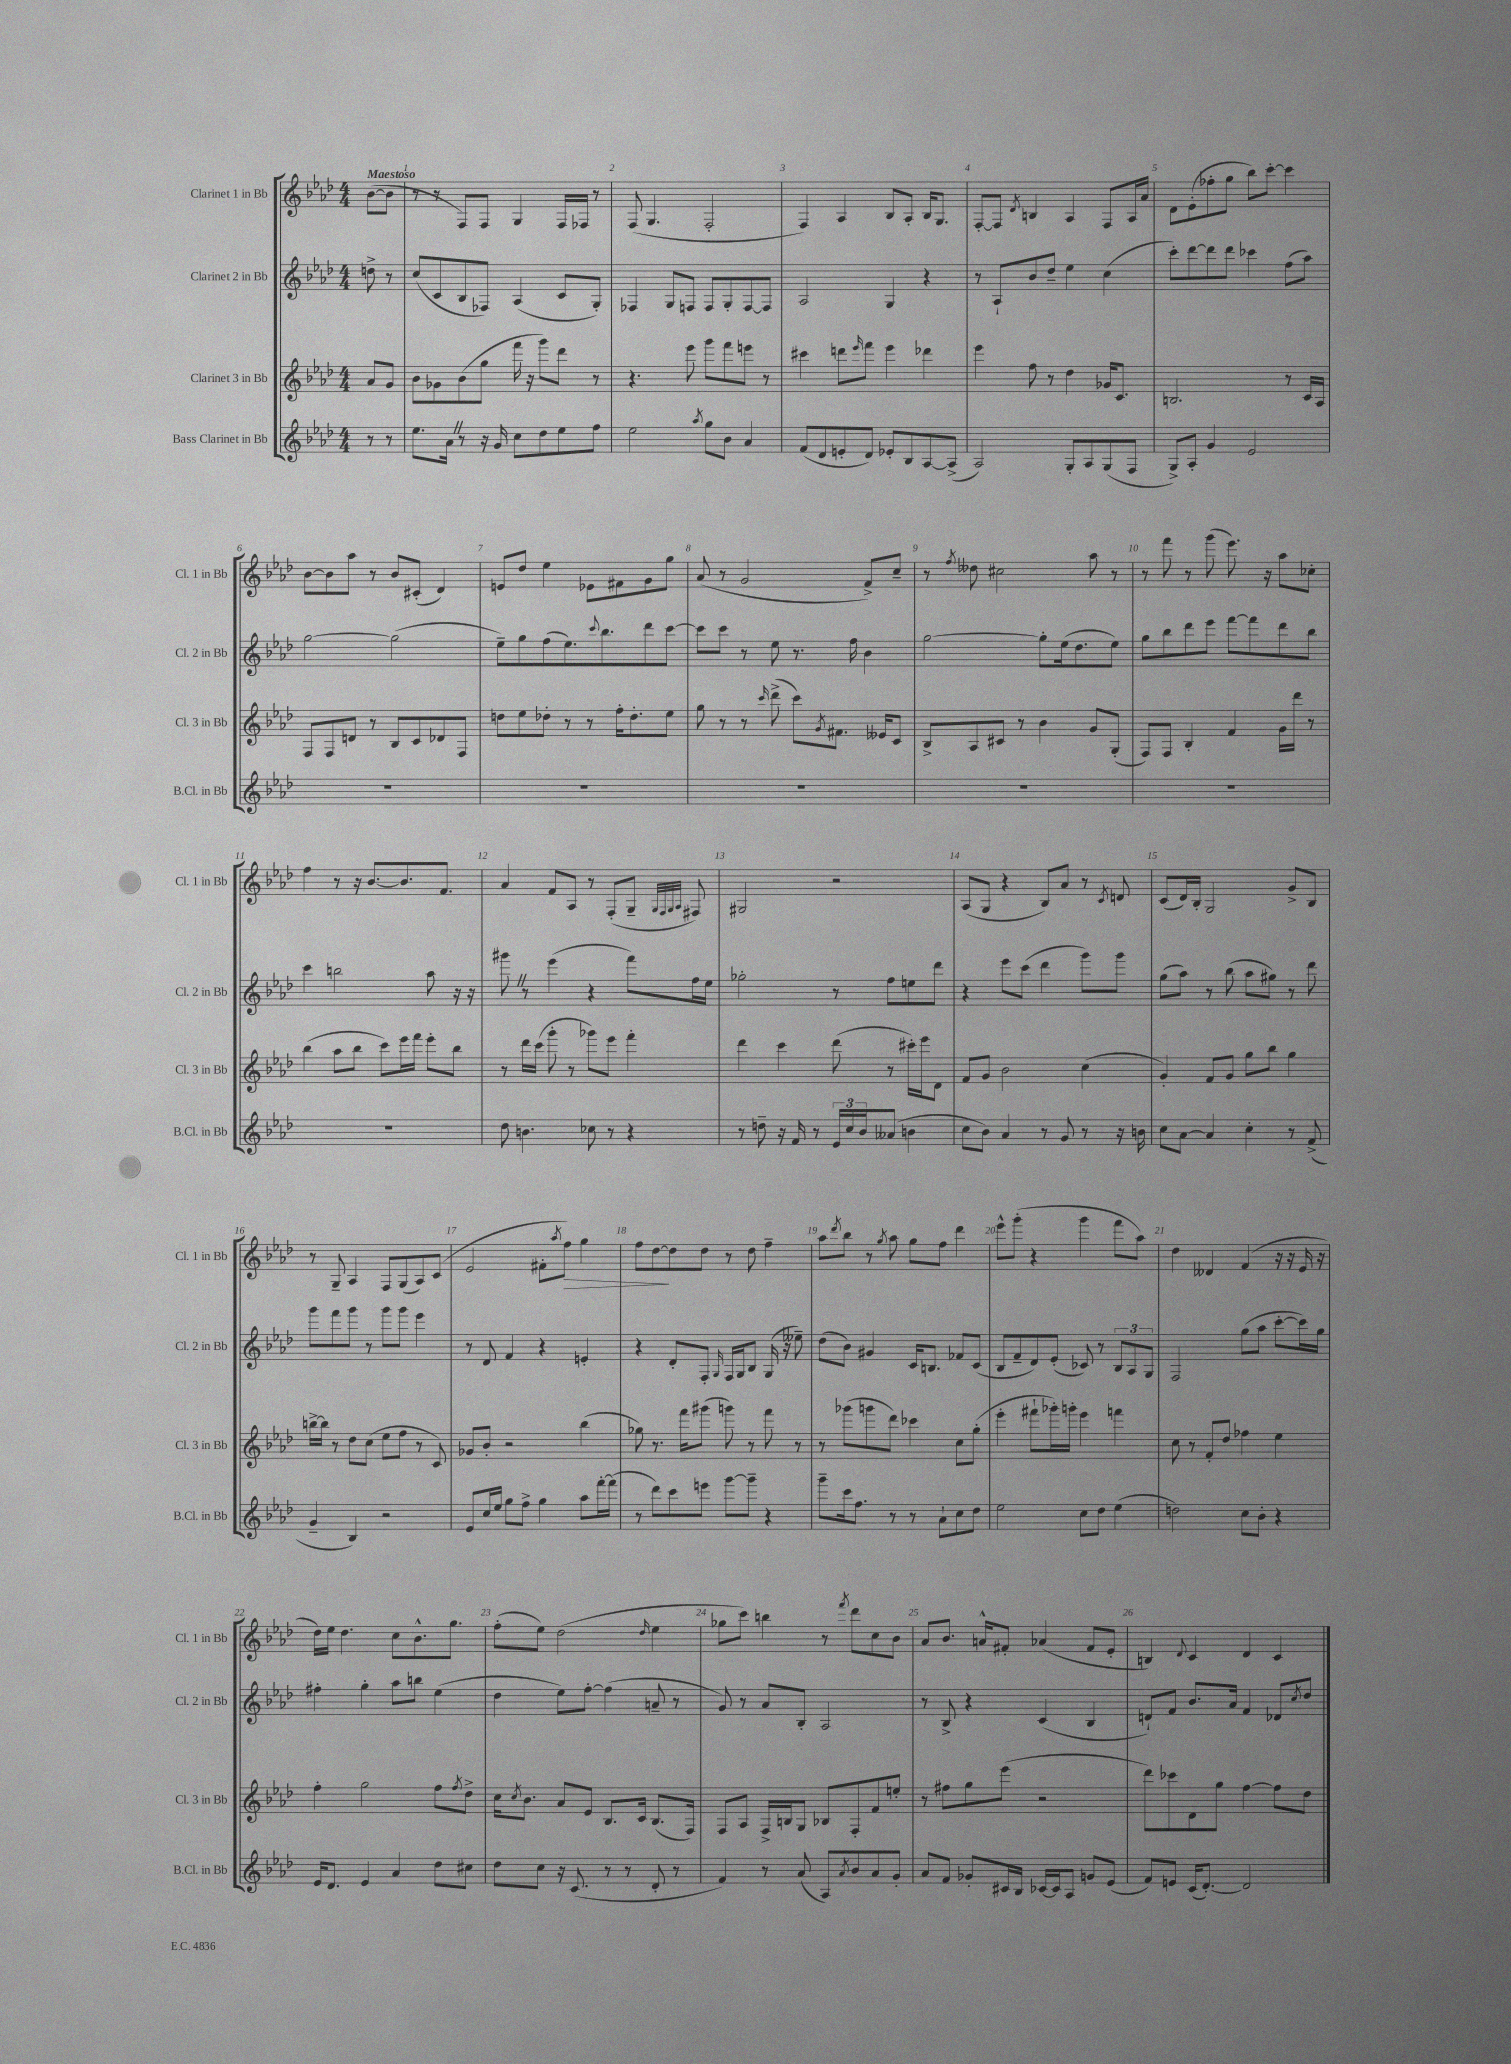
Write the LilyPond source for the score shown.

<<
\new StaffGroup <<
\new Staff = "s0" \with { instrumentName = "Clarinet 1 in Bb" shortInstrumentName = "Cl. 1 in Bb" } {
    \clef treble \key aes \major \numericTimeSignature \time 4/4 \partial 4 \tempo "Maestoso"
    bes'8~( bes'8 |
    r8 r8 f8) f8 g4 f16 fes16 r8 |
    f8( g4. f2-. |
    f4) aes4 bes8 aes8-. bes16 g8. |
    f8~-. f8 \acciaccatura { des'8 } b4 aes4 f8 aes16 aes'16 |
    des'8 ees'8-.( fes''8-. g''8 bes''8) c'''8~-. c'''4 |
    bes'8~ bes'8 aes''8 r8 bes'8 cis'8-.( des'4) |
    e'8 des''8 ees''4 ees'8 fis'8 g'8 g''8 |
    aes'8( r8 g'2 f'8->) c''8-- |
    r8 \acciaccatura { f''8 } deses''8 cis''2 aes''8 r8 |
    r8 f'''8 r8 g'''8( ees'''8.) r16 aes''8 ces''8-. |
    f''4 r8 r16 bes'8.~ bes'8. f'8. |
    aes'4 f'8 aes8 r8 f8-.( g8-- \grace { g32 f32 g32 aes32 } fis8) |
    gis2 r2 |
    aes8( g8 r4 bes8) aes'8 r8 \acciaccatura { c'8 } d'8 |
    c'8( des'16) bes16-. g2 g'8-> bes8 |
    r8 g8-- aes4 f8 g8( aes8) c'8( |
    ees'2 fis'8-. \acciaccatura { aes''8 } f''8\>) g''4 |
    f''8 des''8~\! des''8 des''8 r8 des''8 f''4-- |
    aes''8 \acciaccatura { des'''8 } bes''8 r8 \acciaccatura { g''8 } aes''8 g''8 f''8 des'''4 |
    ees'''8-^ g'''8-.( r4 g'''4 f'''8 aes''8) |
    des''4 deses'4 f'4( r16 r16 ees'16 r16 |
    des''16) ees''16 des''4. c''8 bes'8.-^ g''8. |
    f''8-.( ees''8) des''2( \grace { des''16 } ees''4 |
    ges''8 c'''8) b''4 r8 \acciaccatura { f'''8 } des'''8 c''8 bes'8 |
    aes'8 bes'8. a'16-^ fis'8-. aes'4( fis'8 ees'8-. |
    b4) \appoggiatura { des'8 } c'4 des'4 c'4 \bar "|." |
}
\new Staff = "s1" \with { instrumentName = "Clarinet 2 in Bb" shortInstrumentName = "Cl. 2 in Bb" } {
    \clef treble \key aes \major \numericTimeSignature \time 4/4 \partial 4
    d''8-> r8 |
    c''8( c'8 bes8 fes8) aes4( c'8 g8-.) |
    fes4 g8 f8 f8 g8-. f8~ f8 |
    aes2 g4 r4 |
    r8 aes8-! bes'8 des''8-- ees''4 c''4( |
    c'''8-.) des'''8~ des'''8 des'''8 ces'''4 f''8( aes''8) |
    g''2~ g''2( |
    ees''8--) g''8 f''8( ees''8.) \appoggiatura { c'''8 } bes''8. des'''8 c'''8~ |
    c'''8 c'''8 r8 ees''8 r8. f''16 bes'4 |
    g''2~ g''8-. ees''16( des''8. ees''8) |
    g''8 bes''8 des'''8 ees'''8 f'''8~ f'''8 des'''8 bes''8 |
    c'''4 b''2 aes''8 r16 r16 |
    gis'''8 \once \override BreathingSign.text = \markup { \musicglyph "scripts.caesura.straight" } \breathe r8 ees'''4( r4 f'''8) f''16 ees''16 |
    ges''2-. r8 f''8 e''8 des'''8 |
    r4 ees'''8 c'''8( des'''4 g'''8) g'''8 |
    g''8( aes''8) r8 bes''8( aes''8 gis''8) r8 des'''8 |
    g'''8 f'''8 g'''8 r8 g'''8 g'''8 ees'''4 |
    r8 des'8 f'4 r4 e'4-. |
    r4 des'8-. f8-. \grace { g16 } f16 g16 bes8 g16( r16 eeses''8--) |
    des''8( bes'8) gis'4 c'16 b8. fes'8 c'8( |
    bes8 f'8-- des'8) ees'8-.( ces'8) r8 \tuplet 3/2 { bes8 aes8 g8 } |
    f2 g''8( aes''8 c'''8~-. c'''16) g''16 |
    fis''4-. g''4-. aes''8 b''8 ees''4( |
    des''4 ees''8) f''8~-. f''4( a'8-- r8 |
    g'8) r8 aes'8 bes8-. aes2 |
    r8 bes8-> r4 c'4( bes4 |
    d'8-!) f'8 bes'8. aes'16 f'4 des'8 \acciaccatura { c''8 } des''8 \bar "|." |
}
\new Staff = "s2" \with { instrumentName = "Clarinet 3 in Bb" shortInstrumentName = "Cl. 3 in Bb" } {
    \clef treble \key aes \major \numericTimeSignature \time 4/4 \partial 4
    aes'8 g'8 |
    bes'8 ges'8 bes'8( g''8 f'''16 r16 g'''8) des'''8 r8 |
    r4. ees'''8 g'''8 f'''8 e'''8 r8 |
    cis'''4 d'''8 \grace { ees'''16 } f'''8 ees'''4 des'''4 |
    ees'''4 f''8 r8 des''4 ges'16 c'8. |
    b2. r8 c'16 aes16 |
    f8 f8 d'8 r8 bes8 c'8 des'8 f8 |
    d''8 ees''8 des''8-. r8 r8 f''16-. des''8.-. ees''8 |
    g''8 r8 r8 \grace { c'''16 } des'''8->( c'''8) \acciaccatura { g'8 } fis'8. eeses'16 c'8 |
    bes8-> aes8 cis'8 r8 bes'4 g'8 g8-.( |
    f8) f8 bes4-. f'4 g'16 des'''16 r8 |
    bes''4( aes''8 bes''8 c'''8) ees'''16 f'''16 ees'''8-. bes''8 |
    r8 des'''16 c'''16( g'''8-. r8 ges'''8) ees'''8 f'''4-. |
    des'''4 c'''4 des'''8( r8 cis'''16-.) ees'''16 des'8 |
    f'8 g'8 bes'2 c''4( |
    g'4-.) f'8 g'8 g''8 bes''8 g''4 |
    b''16~-> b''16 r8 des''8 c''8( ees''8 f''8 r8 c'8) |
    ges'8 bes'8-. r2 bes''4( |
    ges''8) r8. f'''16 gis'''8( g'''8) r8 f'''8 r8 |
    r8 ges'''8( g'''8 des'''8) ces'''4 c''8 g''8-.( |
    ees'''4-. fis'''8-! ges'''16-.) g'''16-. ees'''4 f'''4 |
    c''8 r8 f'8-. des''8 fes''4 ees''4 |
    f''4-. g''2 f''8 \acciaccatura { f''8 } des''8-> |
    c''16 \acciaccatura { c''8 } bes'8. aes'8 ees'8 bes8. c'16 bes8.( f16) |
    f8 aes8 f16-> b16 g8 bes8 f8-. f'8 e''8-. |
    r8 fis''8 g''8 ees'''8( r2 |
    des'''8) ces'''8 des'8 g''8 f''4~ f''8 des''8 \bar "|." |
}
\new Staff = "s3" \with { instrumentName = "Bass Clarinet in Bb" shortInstrumentName = "B.Cl. in Bb" } {
    \clef treble \key aes \major \numericTimeSignature \time 4/4 \partial 4
    r8 r8 |
    ees''8. aes'16 \once \override BreathingSign.text = \markup { \musicglyph "scripts.caesura.straight" } \breathe r8 r16 g'16 c''8 des''8 ees''8 f''8 |
    ees''2 \acciaccatura { aes''8 } g''8 bes'8 aes'4 |
    f'8( des'8 e'8-. des'8) ees'8-. bes8 aes8~ aes8->( |
    aes2) g8-. aes8 g8( f8 |
    g8->) aes8-. g'4 ees'2 |
    R1 |
    R1 |
    R1 |
    R1 |
    R1 |
    R1 |
    des''8 b'4. ces''8 r8 r4 |
    r8 d''8-- r16 f'16 r8 \tuplet 3/2 { ees'16 c''16 bes'16 } aeses'8( b'4 |
    c''8 bes'8) aes'4 r8 g'8 r8 r16 b'16 |
    c''8 aes'8~ aes'4 c''4-. r8 f'8->( |
    g'4-- bes4) r2 |
    ees'8 c''16 ees''16 g''8 f''8-> g''4 aes''8 f'''16~-. f'''16( |
    r8 des'''8) c'''8 e'''8 g'''8~ g'''8-- r4 |
    g'''8-- c'''16 f''8. r8 r8 aes'8-! c''8 des''8 |
    ees''2 c''8 des''8 ees''4( |
    d''2) c''8 bes'8-. r4 |
    ees'16 des'8. ees'4 aes'4 des''8 cis''8 |
    des''8 c''8 r16 c'8.( r8 r8 des'8-. r8 |
    f'4) r8 aes'8( aes8) \acciaccatura { aes'8 } bes'8 aes'8 g'8-. |
    aes'8 f'8 ges'8-. cis'16 bes16 ces'16~ ces'16 aes8 g'8 ees'8( |
    f'8) e'8 c'16( des'8.~-.) des'2 \bar "|." |
}
>>
>>
\layout { \context { \Score \override BarNumber.break-visibility = ##(#f #t #t) barNumberVisibility = #all-bar-numbers-visible } }
